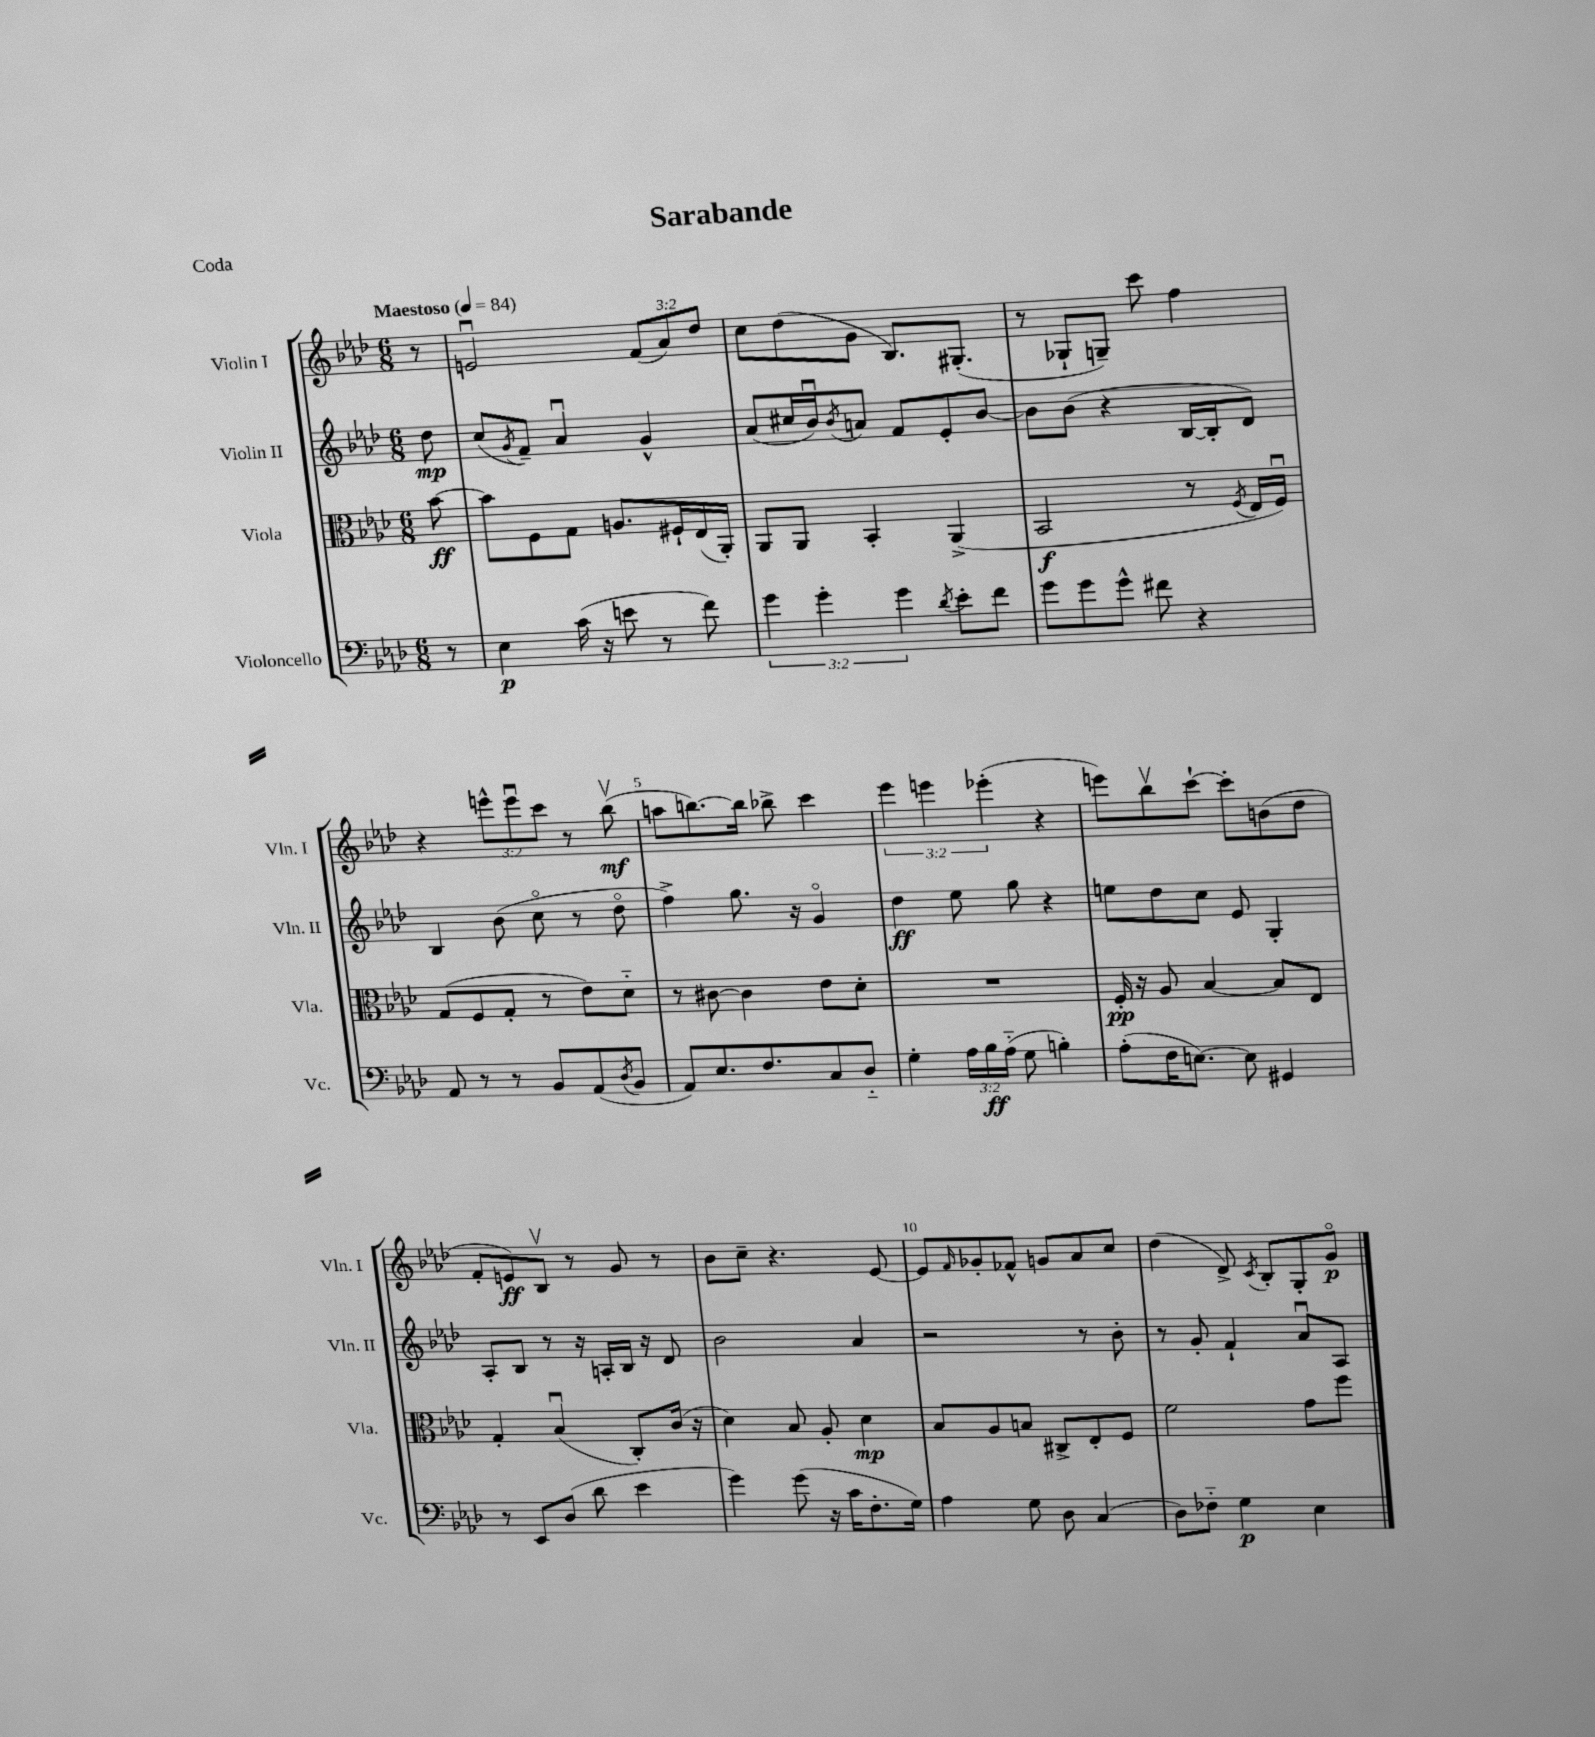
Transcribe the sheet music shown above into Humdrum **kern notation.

**kern	**dynam	**kern	**dynam	**kern	**dynam	**kern	**dynam
*part4	*part4	*part3	*part3	*part2	*part2	*part1	*part1
*staff4	*staff4	*staff3	*staff3	*staff2	*staff2	*staff1	*staff1
*I"Violoncello	*	*I"Viola	*	*I"Violin II	*	*I"Violin I	*
*I'Vc.	*	*I'Vla.	*	*I'Vln. II	*	*I'Vln. I	*
*clefF4	*	*clefC3	*	*clefG2	*	*clefG2	*
*k[b-e-a-d-]	*	*k[b-e-a-d-]	*	*k[b-e-a-d-]	*	*k[b-e-a-d-]	*
*M6/8	*	*M6/8	*	*M6/8	*	*M6/8	*
*MM84	*	*MM84	*	*MM84	*	*MM84	*
=	=	=	=	=	=	=	=
!	!	!	!	!	!	!LO:TX:a:B:t=Maestoso	!
8r	.	[8b-\	ff	8dd-\	mp	8r	.
=1	=1	=1	=1	=1	=1	=1	=1
4E-\	p	8b-\L]	.	(8cc/L	.	2enu/	.
.	.	.	.	8qg/	.	.	.
.	.	8F\	.	8f~/J)	.	.	.
(16c\	.	8G\J	.	4a-u/	.	.	.
16r	.	.	.	.	.	.	.
8en\	.	8.An/L	.	.	.	.	.
8r	.	.	.	4g^^/	.	(12f/L	.
.	.	16F#X`/L	.	.	.	.	.
.	.	.	.	.	.	12a-/)	.
8f\)	.	(16E-/	.	.	.	.	.
.	.	.	.	.	.	12dd-/J	.
.	.	16AA-'/JJ)	.	.	.	.	.
=2	=2	=2	=2	=2	=2	=2	=2
6g\	.	8AA-/L	.	(8a-/L	.	8cc\L	.
.	.	8AA-/J	.	16cc#X/L	.	(8dd-\	.
6g'\	.	.	.	.	.	.	.
.	.	.	.	16b-u/J)	.	.	.
.	.	.	.	8qb-/	.	.	.
.	.	4BB-'/	.	8an/J	.	8g\J	.
6g\	.	.	.	.	.	.	.
.	.	.	.	8f/L	.	8.B-/L)	.
8qd-/	.	.	.	.	.	.	.
8e-'\L	.	(4AA-^/	.	8e-'/	.	.	.
.	.	.	.	.	.	(8.G#X'/J	.
8f\J	.	.	.	[8b-/J	.	.	.
=3	=3	=3	=3	=3	=3	=3	=3
8g\L	.	2BB-/	f	8b-\L]	.	8r	.
8g\	.	.	.	(8b-\J	.	8G-X`/L	.
8g^^\J	.	.	.	4r	.	8Gn~/J)	.
8f#X\	.	.	.	.	.	8ccc\	.
4r	.	8r	.	[16B-/LL	.	4ff\	.
.	.	.	.	16B-'/J]	.	.	.
.	.	8qF/	.	.	.	.	.
.	.	16E-/LL	.	8d-/J)	.	.	.
.	.	16Fu/JJ)	.	.	.	.	.
!!LO:LB:g=z
=4	=4	=4	=4	=4	=4	=4	=4
8AA-/	.	(8G/L	.	4B-/	.	4r	.
8r	.	8F/	.	.	.	.	.
8r	.	8G'/J	.	(8b-\	.	12eeen^^\L	.
.	.	.	.	.	.	12eeeu\	.
8BB-/L	.	8r	.	8cc\	.	.	.
.	.	.	.	.	.	12ccc\J	.
(8AA-/	.	8e-\L)	.	8r	.	8r	.
8qD-/	.	.	.	.	.	.	.
8BB-/J	.	8d-\J	.	8dd-\	.	(8bb-v\	mf
=5	=5	=5	=5	=5	=5	=5	=5
8AA-/L)	.	8r	.	4ff^\)	.	8aan\L	.
8.E-/	.	[8c#X\	.	.	.	[8.bbn\)	.
.	.	4c#\]	.	8.gg\	.	.	.
8.F/	.	.	.	.	.	16bb\Jk]	.
.	.	.	.	.	.	8bb-X^\	.
.	.	.	.	16r	.	.	.
8C/	.	8e-\L	.	4g/	.	4ccc\	.
8D-/J	.	8d-'\J	.	.	.	.	.
=6	=6	=6	=6	=6	=6	=6	=6
4G'\	.	2.r	.	4dd-\	ff	6eee-\	.
.	.	.	.	.	.	6eeen\	.
24A-\LL	.	.	.	8ee-\	.	.	.
24B-\	ff	.	.	.	.	.	.
(24A-\JJ	.	.	.	.	.	(6eee-X'\	.
8G\	.	.	.	8gg\	.	.	.
4Bn'\)	.	.	.	4r	.	4r	.
=7	=7	=7	=7	=7	=7	=7	=7
(8A-'\L	.	16F'/	pp	8een\L	.	8eeen\L)	.
.	.	16r	.	.	.	.	.
16F\K	.	8A-/	.	8dd-\	.	8bb-v\	.
[8.En\J)	.	.	.	.	.	.	.
.	.	[4B-/	.	8cc\J	.	[8ccc`\J	.
8E\]	.	.	.	8e-/	.	8ccc'\L]	.
4GG#X/	.	8B-/L]	.	4G'/	.	(8bn\	.
.	.	8E-/J	.	.	.	8dd-\J	.
!!LO:LB:g=z
=8	=8	=8	=8	=8	=8	=8	=8
8r	.	4G'/	.	8A-'/L	.	8f'/L	.
8EE-/L	.	.	.	8B-/J	.	8en/)	ff
(8D-/J	.	(4B-u/	.	8r	.	8B-v/J	.
8d-\	.	.	.	16r	.	8r	.
.	.	.	.	16An'/LL	.	.	.
4e-\	.	8C'/L)	.	16B-/JJ	.	8g/	.
.	.	.	.	16r	.	.	.
.	.	(16c/Jk	.	8d-/	.	8r	.
.	.	16r	.	.	.	.	.
=9	=9	=9	=9	=9	=9	=9	=9
4g\)	.	4d-\)	.	2b-\	.	8b-\L	.
.	.	.	.	.	.	8cc~\J	.
(8g\	.	8B-/	.	.	.	4.r	.
16r	.	8A-'/	.	.	.	.	.
16c\KL	.	.	.	.	.	.	.
8.F'\	.	4d-\	mp	4a-/	.	.	.
.	.	.	.	.	.	[8e-/	.
16G\Jk)	.	.	.	.	.	.	.
=10	=10	=10	=10	=10	=10	=10	=10
4A-\	.	8B-/L	.	2r	.	8e-/L]	.
.	.	.	.	.	.	16qqf/	.
.	.	8A-/	.	.	.	8g-X'/	.
8G\	.	8Bn/J	.	.	.	8f-X^^/J	.
8D-\	.	8C#X^/L	.	.	.	8gn/L	.
(4C/	.	8E-'/	.	8r	.	8a-/	.
.	.	8F/J	.	8b-'\	.	8cc/J	.
=11	=11	=11	=11	=11	=11	=11	=11
8D-\L)	.	2f\	.	8r	.	(4dd-\	.
8F-X\J	.	.	.	8g'/	.	.	.
4G\	p	.	.	4f`/	.	8d-^/)	.
.	.	.	.	.	.	8qc/	.
.	.	.	.	.	.	8B-'/L	.
4E-\	.	8g\L	.	8a-u/L	.	8G'/	.
.	.	8ff\J	.	8A-/J	.	8g/J	p
==	==	==	==	==	==	==	==
*-	*-	*-	*-	*-	*-	*-	*-
